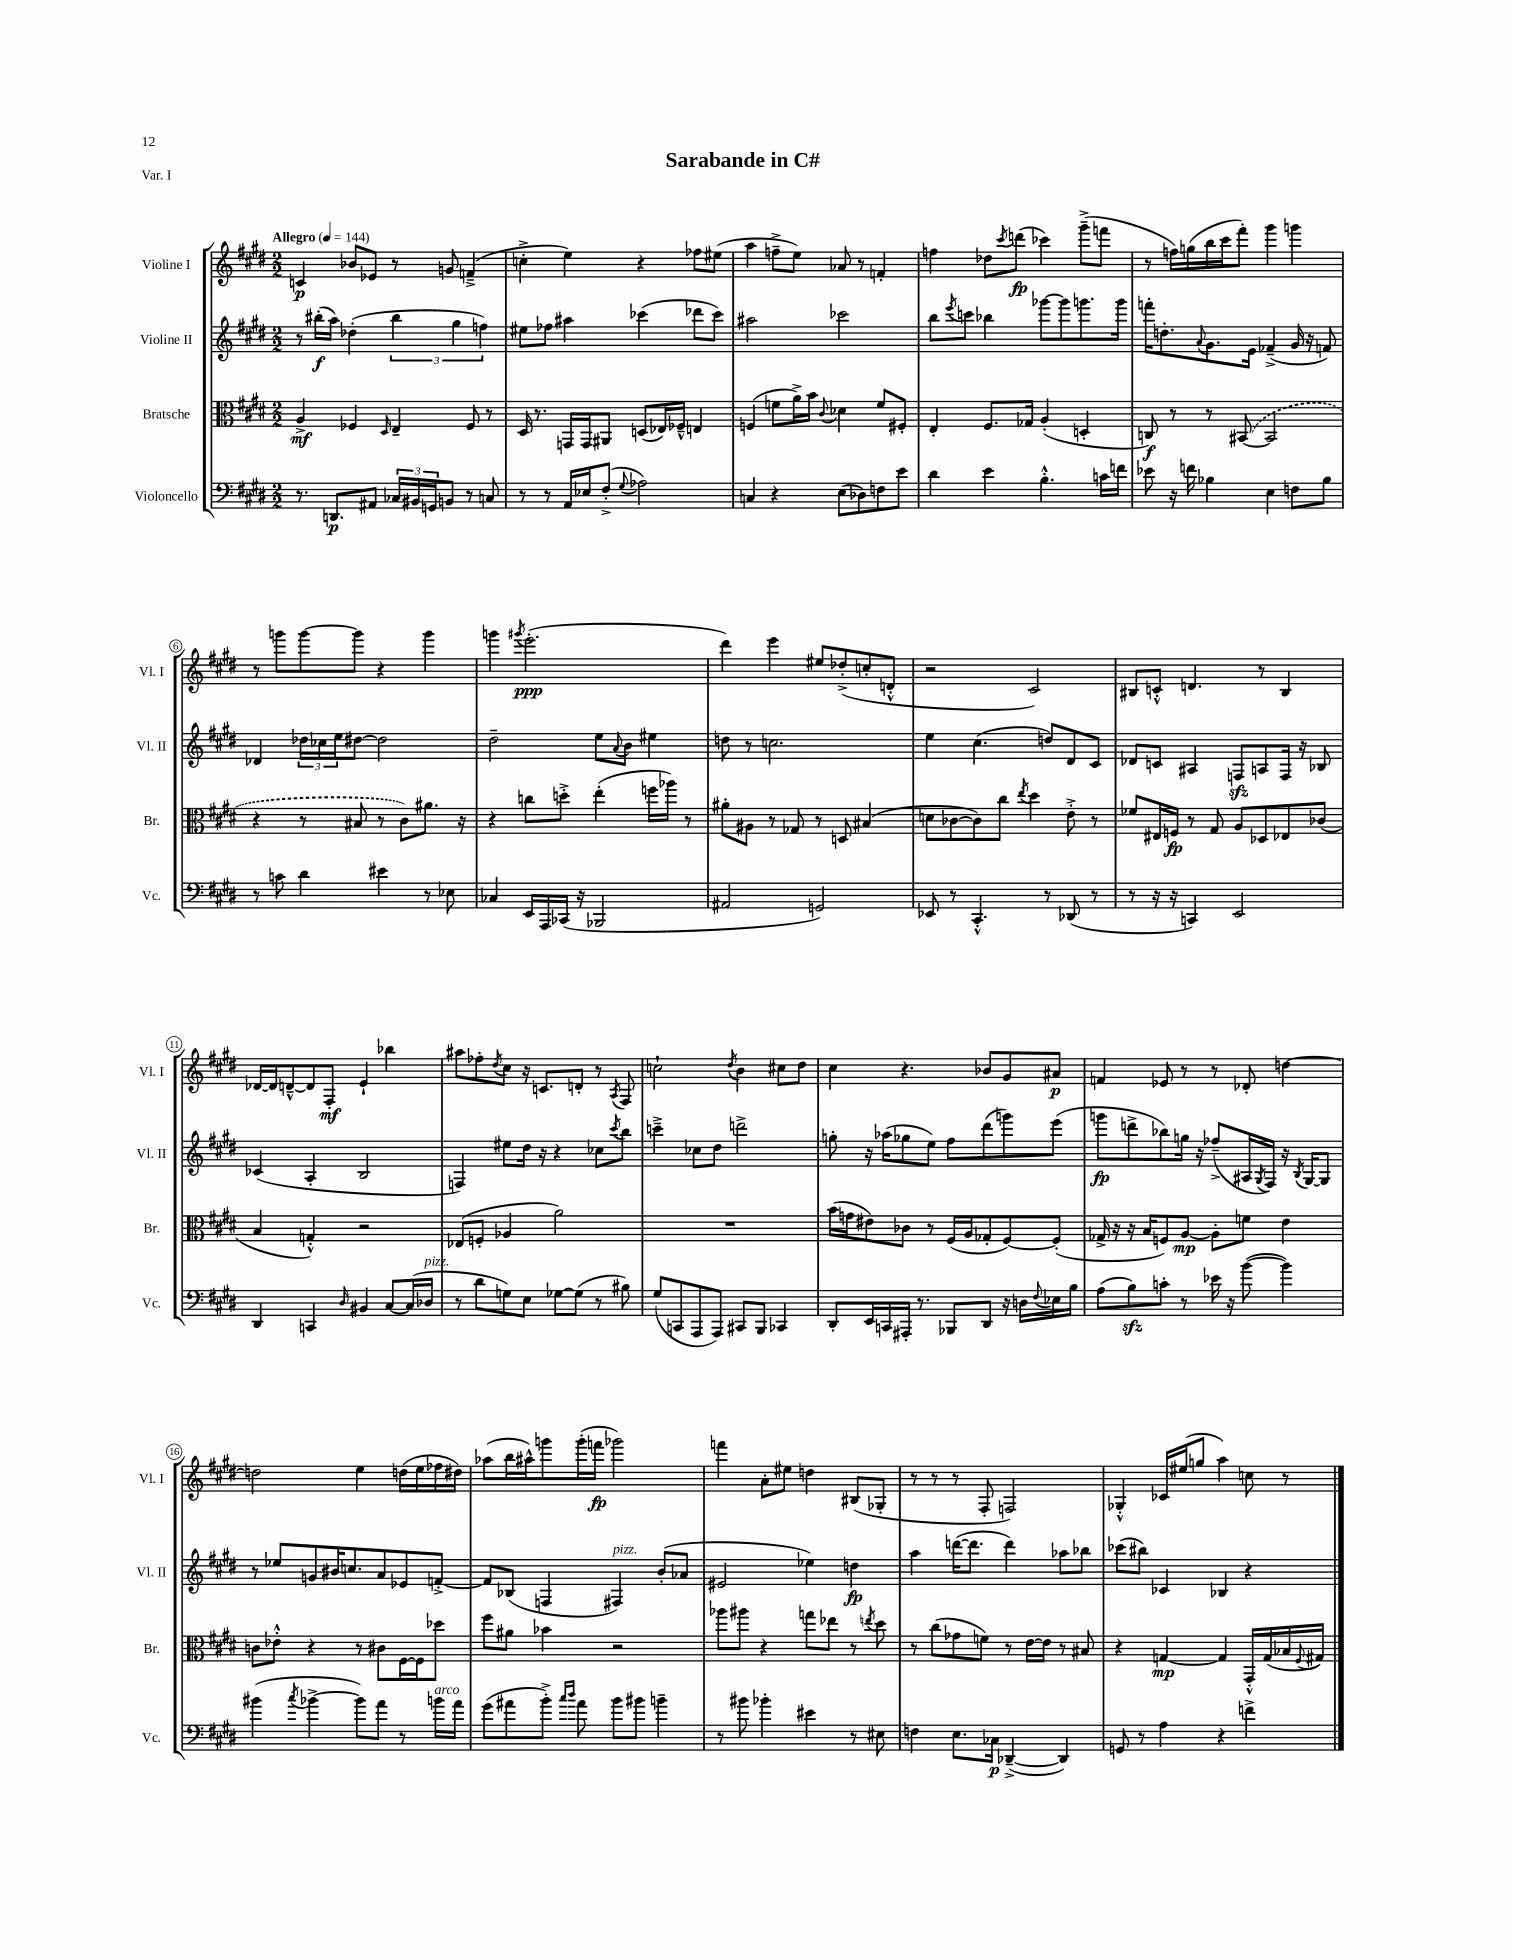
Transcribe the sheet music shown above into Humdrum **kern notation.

**kern	**kern	**kern	**kern
*staff4	*staff3	*staff2	*staff1
*clefF4	*clefC3	*clefG2	*clefG2
*k[f#c#g#d#]	*k[f#c#g#d#]	*k[f#c#g#d#]	*k[f#c#g#d#]
*M2/2	*M2/2	*M2/2	*M2/2
*MM144	*MM144	*MM144	*MM144
8.r	4A^	8r	4c
.	.	(16bb#'	.
8.DD	.	16aa)	.
.	4F-	(4dd-'	8b-
8AA#	.	.	8e-
.	16qqD#	.	.
24C-	4E~	6bb#	8r
24BB#	.	.	.
24GG	.	.	.
8BB	.	.	8g
.	.	6gg#	.
8r	8F-	.	(4f~^
.	.	6ff)	.
8C	8r	.	.
=	=	=	=
8r	16D#	8ee#	4cc'^
.	8.r	.	.
8r	.	8ff-	.
16AA	16GG	4aa#	4ee)
16E-	16GG	.	.
(8F#'^	8AA#	.	.
8qqG#	.	.	.
2A-)	(8D	(4ccc-	4r
.	16E-)	.	.
.	16F-~^^	.	.
.	4E	8ddd-	8ff-
.	.	8ccc-)	(8ee#
=	=	=	=
4C	(4F	2aa#	4aa
4r	8f	.	8ff~^
.	16a^)	.	8ee)
.	16b	.	.
.	8qqc#	.	.
(8E	4d-	2ccc-	8a-
8D-)	.	.	8r
8F	8f	.	4f'
8e	8F#'	.	.
=	=	=	=
4d#	4E'	8bb	4ff
.	.	8qeee	.
.	.	8ccc	.
4e	8.F#	4bb-	8dd-
.	.	.	8qccc#
.	.	.	(8ddd
.	16G-	.	.
4.B'^^	(4A'	[8ggg-	4ccc-)
.	.	8ggg-]	.
.	4D'	8.ggg	(8ggg#~^
16c	.	.	8fff
16f	.	16ggg	.
=	=	=	=
8e-	8C)	16fff'	8r
.	.	8.dd'	.
16r	8r	.	16ff)
16f	.	.	(16gg
.	.	8qqa	.
4B-	8r	8.g#	16bb
.	.	.	16ccc#
.	([8BB#	.	8fff#')
.	.	16e	.
4E	2BB#]	(4f-~^	4ggg#
8F	.	16g#	4ggg
.	.	16r	.
8B-	.	8f)	.
=	=	=	=
8r	4r	4d-	8r
8c	.	.	8ggg
4d#	8r	24dd-	[8ggg
.	.	24cc-	.
.	.	24ee	.
.	8B#	[8dd#	8ggg]
4e#	8r	2dd#]	4r
.	8c#)	.	.
8r	8.a#	.	4ggg
8E-	.	.	.
.	16r	.	.
=	=	=	=
4C-	4r	2dd#~	4ggg
.	.	.	8qggg#
16EE	8cc	.	(2.eee'
16AAA	.	.	.
(16CC-	8dd'^	.	.
16r	.	.	.
2BBB-	(4ee'	8ee	.
.	.	8qqa	.
.	.	8b	.
.	16ff	4ee#	.
.	16aa-)	.	.
.	8r	.	.
=	=	=	=
2AA#	8a#'	8dd	4ddd#)
.	8A#	8r	.
.	8r	2.cc	4eee
.	8G-	.	.
2GG)	8r	.	8ee#
.	8D	.	(8dd-'^
.	(4B#	.	8cc'
.	.	.	8d'^^
=	=	=	=
8EE-	8d	4ee	2r
8r	[8c-	.	.
4.CC#'^^	8c-])	(4.cc#	.
.	8cc#	.	.
.	8qee	.	.
.	4dd#	.	2c#)
8r	.	8dd)	.
(8DD-	8e'^	8d#	.
8r	8r	8c#	.
=	=	=	=
8r	8f-	8d-	8B#
16r	16E#	8c	8c'^^
16r	16F	.	.
4CC)	8r	4A#	4.d
.	8G#	.	.
2EE	8A	8F	.
.	8D-	8A	8r
.	8E-	16F	4B#
.	.	16r	.
.	(8c-	8B-	.
=	=	=	=
4DD#	4B	(4c-	[16d-
.	.	.	16d-]
.	.	.	[8d~^^
4CC	4G'^^)	4A'	8d]
.	.	.	8F#'
16qqD#	.	.	.
4BB#	2r	2B	4e`
[8C#	.	.	4bb-
(16C#]	.	.	.
16D-	.	.	.
=	=	=	=
8r	(8E-	4F)	8aa#
8d#	8F'	.	8ff-'
.	.	.	8qdd#
8G)	4A-	8ee#	8cc#
8E	.	16dd#	16r
.	.	16r	8.c
[8G-	2a)	4r	.
(8G-]	.	.	8d'
8r	.	8cc-	8r
.	.	8qccc#	8qA
8B#)	.	8bb	8F#
=	=	=	=
(8G#	1r	4ccc~^	2cc`
8CC	.	.	.
8AAA	.	8cc-	.
8AAA)	.	8dd#	.
.	.	.	8qdd#
8CC#	.	2ddd^	4b
8BBB	.	.	.
4CC-	.	.	8cc#
.	.	.	8dd#
=	=	=	=
8DD#'	(16b	8gg'	4cc#
.	16g	.	.
16EE	8e#)	16r	.
16CC	.	(16aa-	.
16AAA#'	8c-	8gg-	4.r
8.r	.	.	.
.	8r	8ee)	.
8BBB-	(16F#	8ff#	.
.	16A	.	.
8DD#	8G-'	(8ddd#	8b-
16r	[8F#)	8ggg)	8g#
16D	.	.	.
8qqF#	.	.	.
16E-	(8F#']	(8eee	8a#
16B	.	.	.
=	=	=	=
(8A	16G-^	8ggg	4f
.	16r	.	.
8B)	16r	8ddd^	.
.	16B	.	.
8c'	8F)	8bb-)	8e-
8r	[8A	16gg	8r
.	.	16r	.
16e-	8A']	(8ff-~^	8r
16r	.	.	.
([8b	8f	16A#	8d-'
.	.	8qG#	.
.	.	16F#)	.
4b])	4e	16r	[4dd
.	.	8qB	.
.	.	[16G#	.
.	.	8G#]	.
=	=	=	=
(4b#	8c	8r	2dd]
.	8e-'^^	8ee-	.
8qcc#	.	.	.
[4b-^	4r	8g	.
.	.	16b#	.
.	.	8.cc	.
8b-])	8r	.	4ee
8a	8c#	8a	.
8r	[16F#	8e-	(16dd
.	16F#]	.	16ee
16b	8dd-	[8f'^	16ff-
16a	.	.	16dd#)
=	=	=	=
(8g#	8ff#	8f]	(8aa-
8a#	8a#	(8B-	16bb
.	.	.	16aa#^^)
8b'^)	4b-	4F	8ggg
16qqcc#	.	.	.
16qqdd#	.	.	.
8a#	.	.	(16ggg'
.	.	.	16fff
8b	2r	4F#)	2ggg-)
8b#	.	.	.
4b~	.	(8b'	.
.	.	8a-	.
=	=	=	=
8r	8aa-	2e#	4fff
8b#	8aa#	.	.
4b-'	4r	.	8a'
.	.	.	8ee#
4e#	8gg	4ee-)	4dd
.	8ee-	.	.
8r	8r	4dd	(8B#
.	8qee	.	.
8E#	8dd#	.	8G-'
=	=	=	=
4F	8r	4aa	8r
.	(8cc#	.	8r
8.E	8g-	([16ddd	8r
.	.	8.ddd]	.
.	8f)	.	8F#'
16C-	.	.	.
([4DD-~^	8r	4ddd)	2F)
.	[16e	.	.
.	16e]	.	.
4DD-])	8r	8aa-	.
.	8B#	8bb-	.
=	=	=	=
8GG	4r	(8ccc-	4G-'^^
8r	.	8bb#)	.
4A	[4G	4c-	16c-
.	.	.	(16ee#
.	.	.	8gg
4r	4G]	4B-	4aa)
4f^	16GG#'^^	4r	8cc
.	(16G	.	.
.	16B-	.	8r
.	8qqF#	.	.
.	16G#)	.	.
==	==	==	==
*-	*-	*-	*-
